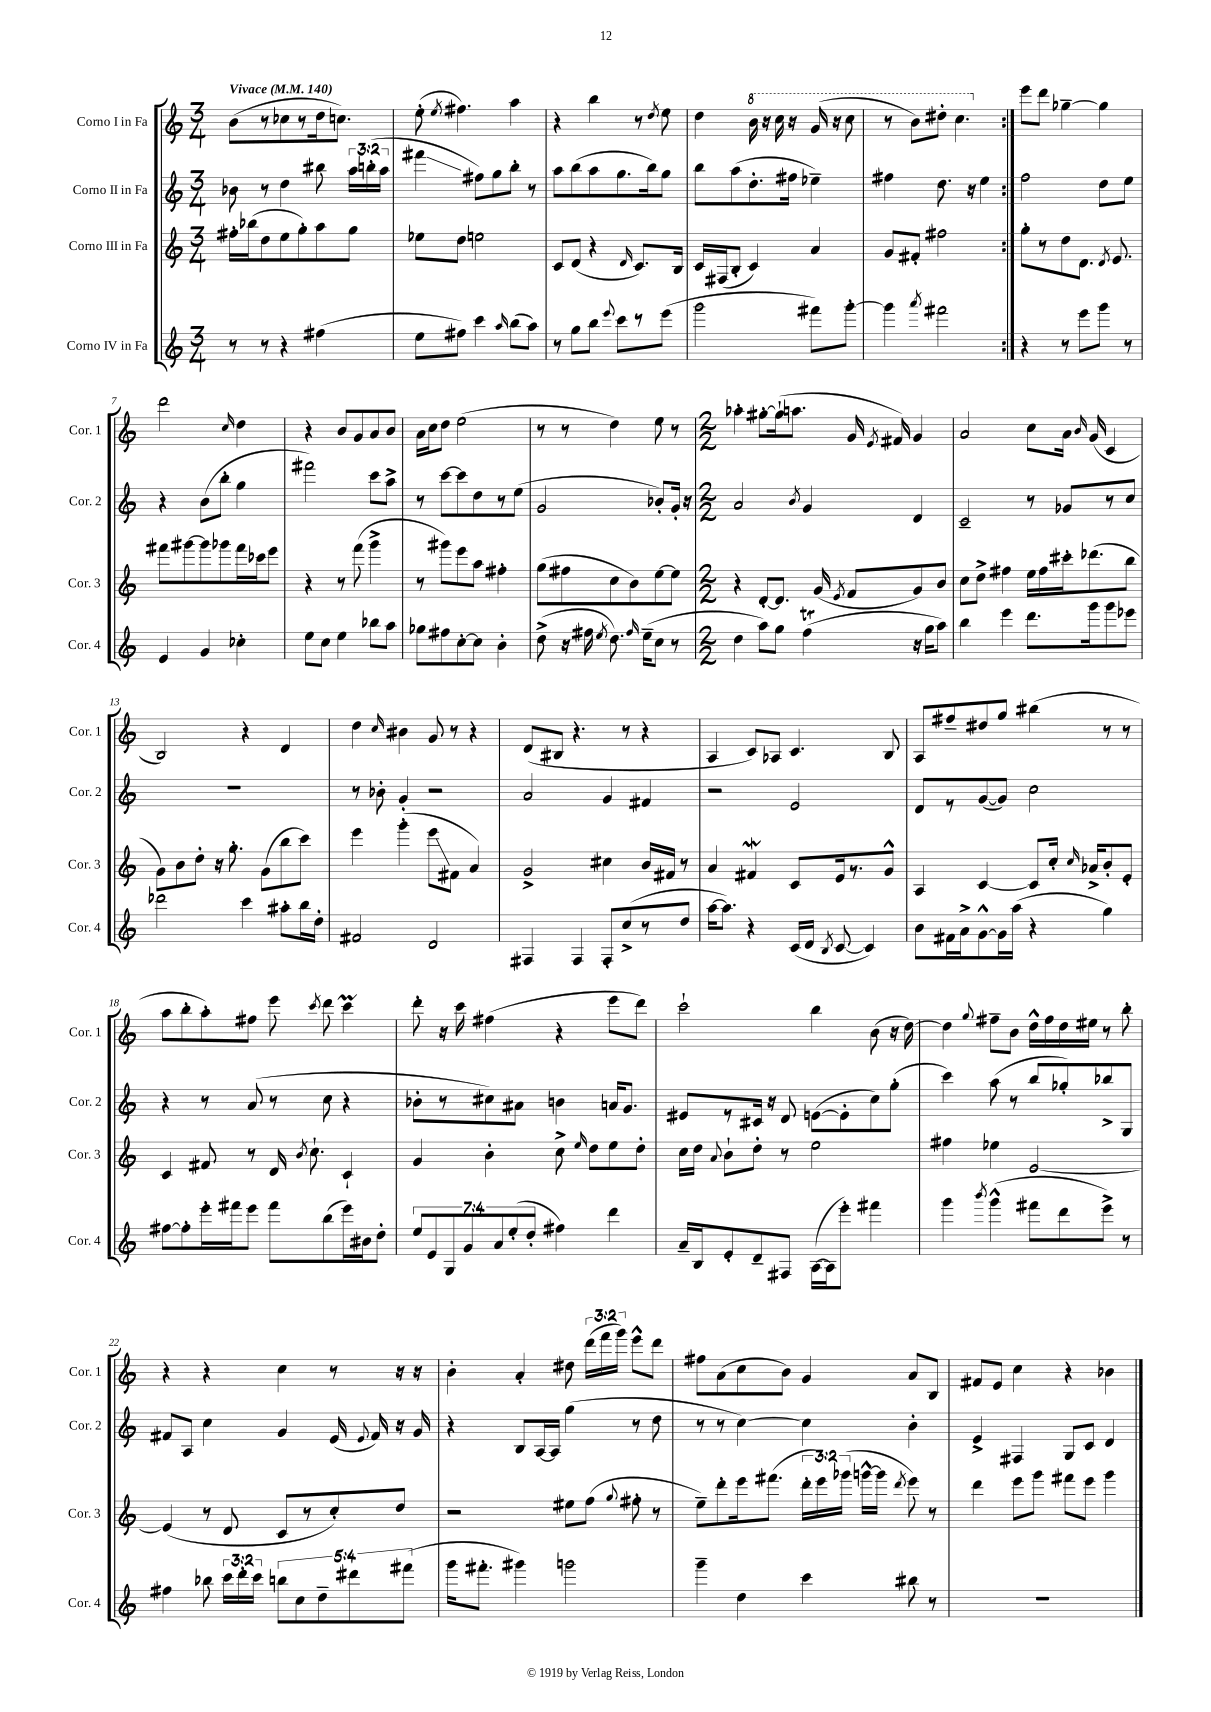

**kern	**kern	**kern	**kern
*staff4	*staff3	*staff2	*staff1
*clefG2	*clefG2	*clefG2	*clefG2
*k[]	*k[]	*k[]	*k[]
*M3/4	*M3/4	*M3/4	*M3/4
*MM140	*MM140	*MM140	*MM140
8r	16ff#'	8b-	(8b
.	(16bb-	.	.
8r	8dd	8r	8r
4r	8ee	4dd	8cc-
.	8gg')	.	8r
(4ff#	8aa	8bb#	16dd
.	.	.	8.cc)
.	8gg	24aa	.
.	.	(24bb'	.
.	.	24aa	.
=	=	=	=
8ee	8ee-	4fff#	(8ee'
.	.	.	8qee
8ff#)	8dd	.	4.ff#)
4ccc	2ee	8ff#)	.
.	.	8gg	.
16qqaa	.	.	.
(8bb	.	8bb'	4aa
8aa)	.	8r	.
=	=	=	=
8r	8c	8aa	4r
8gg	(8d	(8bb	.
8bb	4r	8aa	4bb
8qqeee	.	.	.
8ccc	.	8.gg	.
.	16qqd	.	.
8r	8.c)	.	8r
.	.	16bb)	.
.	.	.	8qdd
(8eee	.	8gg	8ee
.	16B	.	.
=	=	=	=
2ggg	16c	8bb	4dd
.	(16F#	.	.
.	8B'	(8aa	.
.	4c)	8.dd'	16bb
.	.	.	16r
.	.	.	16ccc
.	.	16ff#	16r
8fff#)	4a	4ee-~)	(16gg
.	.	.	16r
[8ggg'	.	.	8ccc
=	=	=	=
4ggg]	8g	4ff#	8r
.	8f#'	.	8bb)
8qaaa	.	.	.
2fff#	2ff#	8.dd	8ddd#'
.	.	.	4.ccc
.	.	16r	.
.	.	4ee	.
=:|!	=:|!	=:|!	=:|!
4r	8gg'	2ff	8eee
.	8r	.	8ddd
8r	8dd	.	[4gg-~
8eee	8.d	.	.
8ggg	.	8dd	4gg-]
.	8qd	.	.
.	8.e	.	.
8r	.	8ee	.
=	=	=	=
4e	8fff#	4r	2ddd
.	[8ggg#	.	.
4g	8ggg#]	(8b	.
.	8ggg-	8bb'	.
.	.	.	16qqcc
4cc-'	16fff#	4gg	4dd
.	16ccc-	.	.
.	8eee	.	.
=	=	=	=
8ee	4r	2fff#)	4r
8cc	.	.	.
4ee	8r	.	8b
.	(8fff	.	8g
8bb-	4ggg^	8ccc	8a
8aa	.	8aa^	8b
=	=	=	=
8gg-	8r	8r	16a
.	.	.	16cc
8ff#	8ggg#)	[8ccc	8dd
[8cc'	8eee	8ccc]	(2ee
8cc]	8aa	8dd	.
4b'	4ff#'	8r	.
.	.	(8ee	.
=	=	=	=
(8dd^	(8gg	2g	8r
16r	8ff#	.	8r
16ff#	.	.	.
8qee	.	.	.
8.dd)	8cc	.	4dd)
.	8b)	.	.
16qqff#	.	.	.
(16ee~	.	.	.
8cc	[8ee	8b-')	8ee
8r	8ee]	16g'	8r
.	.	16r	.
=	=	=	=
*M2/2	*M2/2	*M2/2	*M2/2
4dd	4r	2a	4aa-'
8aa)	[8d'	.	[8gg#'
8gg	8.d]	.	(16gg#`]
.	.	.	8.aa
.	.	8qb	.
(4ff	.	4g	.
.	(16g	.	.
.	8qe	.	.
.	8f	.	16g
.	.	.	8qe
.	.	.	16f#)
16r	8g)	4d	4g
16gg	.	.	.
8aa)	8b	.	.
=	=	=	=
4bb	8cc	2c~	2a
.	8dd^	.	.
4eee	4ff#	.	.
8.ddd	16ee	8r	8cc
.	16ff#	.	.
.	16ccc#'	8g-	16a
.	.	.	16qqb
16ggg	(8.ddd-	.	(16g
8ggg	.	8r	4c
8eee-	8bb	8cc	.
=	=	=	=
2ddd-	8g)	1r	2B)
.	8b	.	.
.	8dd'	.	.
.	16r	.	.
.	8.gg'	.	.
4ccc	.	.	4r
.	(8g	.	.
8aa#'	8bb	.	4d
16bb	8ccc)	.	.
16dd'	.	.	.
=	=	=	=
2f#	4eee	8r	4dd
.	.	8b-'	.
.	.	.	16qqcc
.	(4ggg'	4g'	4b#
2d	8eee	2r	8g
.	8f#	.	8r
.	4a)	.	4r
=	=	=	=
4F#	2g^	2a	(8d
.	.	.	8B#
4F#	.	.	4.r
8F#'	4cc#	4g	.
(8cc^	.	.	8r
8r	16b	4f#	4r
.	16f#	.	.
8dd	8r	.	.
=	=	=	=
[16aa	4a	2r	4A
8.aa])	.	.	.
4r	4f#	.	8c)
.	.	.	8A-
(16c	8c	2e	4.c
16d	.	.	.
8qB	.	.	.
[8c	16e	.	.
.	8.r	.	.
4c])	.	.	.
.	8g^^	.	8B
=	=	=	=
8b	4A	8d	8A
16f#	.	8r	8ff#~
16a^	.	.	.
[8g^^	[4c	([8g	8dd#
16g]	.	8g])	8gg
(16aa	.	.	.
4r	8c]	2cc	(4bb#
.	16cc'	.	.
.	16qqcc	.	.
.	16a-^	.	.
4gg)	8b'	.	8r
.	8e'	.	8r
=	=	=	=
[8ff#	4c	4r	8aa
8ff#']	.	.	8bb'
16eee'	8f#	8r	8aa')
16fff#	.	.	.
8eee	8r	(8a	8ff#
8fff#	16d	8r	8eee
.	8qb	.	.
.	8.cc`	.	.
.	.	.	8qccc
(8bb	.	8cc	8ddd
16eee)	4c`	4r	4ccc
16b#	.	.	.
8dd'	.	.	.
=	=	=	=
14ee	4g	8b-'	8ddd'
14e	.	.	.
.	.	8r	16r
14G	.	.	.
.	.	.	16ccc
14g	.	.	.
.	4b'	8cc#)	(4ff#
14a	.	.	.
(14ee'	.	.	.
.	.	8a#	.
14dd'	.	.	.
4ff#)	8cc^	4b	4r
.	16qqee	.	.
.	8dd	.	.
4ddd	8ee	16a	8eee
.	.	8.g	.
.	8dd'	.	8ddd)
=	=	=	=
16a~	16cc	8e#	2ccc`
16B	16dd	.	.
.	8qqa	.	.
8e'	8b`	8r	.
8d~	8dd'	16c#	.
.	.	16r	.
8F#	8r	8d	.
([16A	2ee	([8e	4bb
16A]	.	.	.
8eee')	.	8e']	.
4fff#	.	8cc)	(8b
.	.	(8gg'	16r
.	.	.	[16dd)
=	=	=	=
4ggg	4ff#	4ccc)	4dd]
8qbbb	.	.	8qqgg
(4ggg^^	4ee-	(8aa	8ff#~
.	.	8r	8b
8fff#	[2e	8bb	16dd^^
.	.	.	16ff#
8ddd	.	8gg-')	16dd
.	.	.	16ee#
8eee^)	.	8bb-^	8r
8r	.	8G	8bb'
=	=	=	=
4ff#	(4e]	8f#	4r
.	.	8A	.
8bb-	8r	4cc	4r
24ccc	8d	.	.
24ddd'	.	.	.
24ccc	.	.	.
10bb	8c	4g	4cc
10cc	.	.	.
.	8r	.	.
10dd~	.	.	.
.	8cc')	(16e	8r
10ddd#	.	.	.
.	.	8qqe	.
.	.	16f#)	.
.	8dd	16r	16r
(10fff#	.	.	.
.	.	16g	16r
=	=	=	=
16ggg	2r	4r	4b'
8.fff#'	.	.	.
4ggg#)	.	8B	4a'
.	.	[16A	.
.	.	16A]	.
2ggg	8ee#	(4gg	8dd#
.	(8ff	.	(24ddd
.	.	.	24fff
.	.	.	24ggg)
.	8qqgg	.	.
.	8ff#'	8r	8eee^^
.	8r	8dd	8ddd
=	=	=	=
4ggg~	8ee~)	8r	8ff#
.	8ddd'	8r	(8a
4dd	16eee	[4cc)	8cc
.	(8.fff#	.	.
.	.	.	8b)
4ccc	24ddd'	4cc]	4g
.	24eee)	.	.
.	(24ggg-	.	.
.	[16ggg^^	.	.
.	16ggg]	.	.
.	8qddd	.	.
8bb#	8eee)	4b'	8a
8r	8r	.	8B
=	=	=	=
1r	4ddd	4e^	8f#
.	.	.	8e
.	8eee	4F#	4cc
.	8ggg	.	.
.	8fff#	8G	4r
.	8eee	8c	.
.	4ggg	4d	4b-
==	==	==	==
*-	*-	*-	*-
